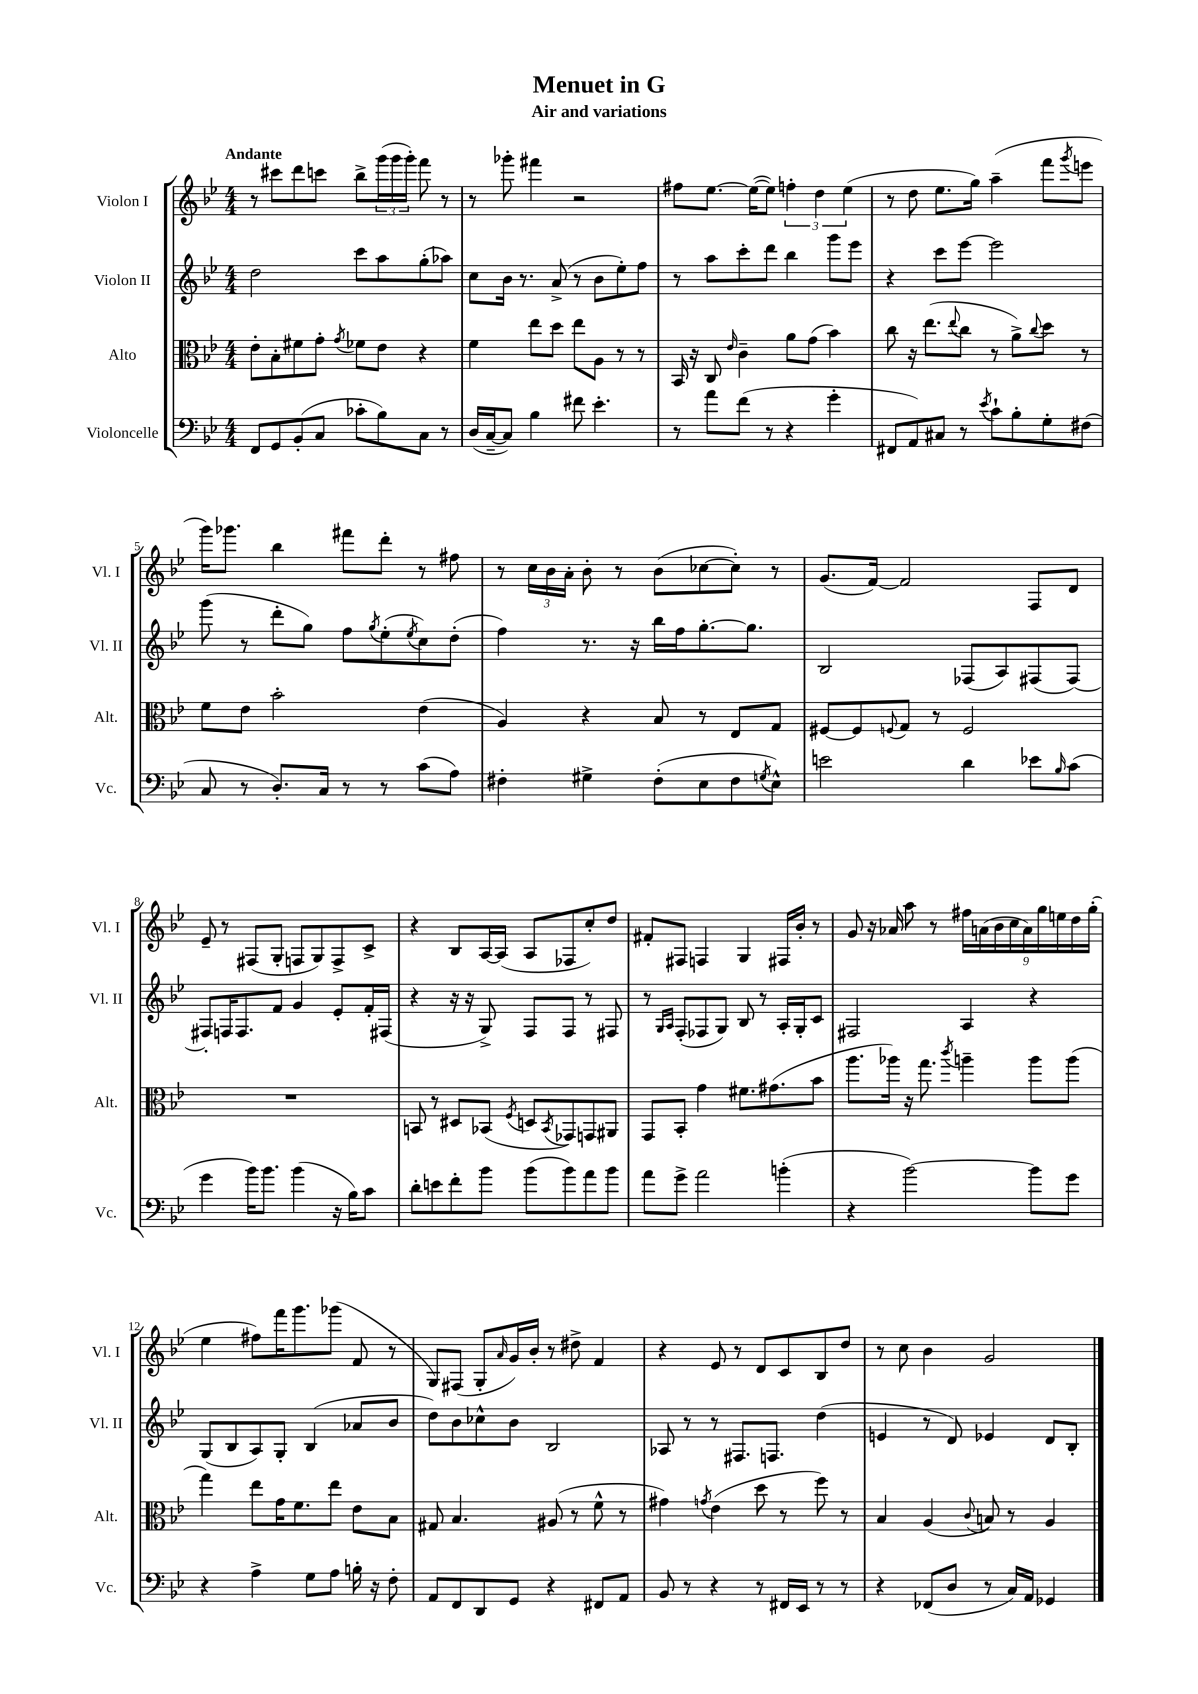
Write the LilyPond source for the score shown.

\header { title = "Menuet in G" subtitle = "Air and variations" }
<<
\new StaffGroup <<
\new Staff = "s0" \with { instrumentName = "Violon I" shortInstrumentName = "Vl. I" } {
    \clef treble \key bes \major \numericTimeSignature \time 4/4 \tempo "Andante"
    r8 cis'''8 d'''8 c'''8 bes''8-> \tuplet 3/2 { g'''16( g'''16 g'''16-.) } f'''8 r8 |
    r8 ges'''8-. fis'''4 r2 |
    fis''8 ees''8.~ ees''16~( ees''8) \tuplet 3/2 { f''4-. d''4 ees''4( } |
    r8 d''8 ees''8. g''16) a''4--( f'''8 \acciaccatura { g'''8 } e'''8 |
    g'''16) ges'''8. bes''4 fis'''8 d'''8-. r8 fis''8 |
    r8 \tuplet 3/2 { c''16 bes'16 a'16-. } bes'8-. r8 bes'8( ces''8~ ces''8-.) r8 |
    g'8.( f'16~) f'2 f8 d'8 |
    ees'8-- r8 fis8( g8-. f8 g8) f8-> c'8-> |
    r4 bes8 a16~ a16( a8 fes8 c''8-.) d''8 |
    fis'8-. fis8 f4 g4 fis16 bes'16-. r8 |
    g'8 r16 aes'16 a''8 r8 \tuplet 9/8 { fis''16 a'16( bes'16 c''16 a'16) g''16 e''16 d''16 g''16-.( } |
    ees''4 fis''8) f'''16 g'''8. ges'''8( f'8 r8 |
    g8) fis8( g8-. \grace { a'16 } g'16) bes'16-. r8 dis''8-> f'4 |
    r4 ees'8 r8 d'8 c'8 bes8 d''8 |
    r8 c''8 bes'4 g'2 \bar "|." |
}
\new Staff = "s1" \with { instrumentName = "Violon II" shortInstrumentName = "Vl. II" } {
    \clef treble \key bes \major \numericTimeSignature \time 4/4
    d''2 c'''8 a''8 g''8-.( aes''8) |
    c''8 bes'16 r8. a'8->( r8 bes'8 ees''8-.) f''8 |
    r8 a''8 c'''8-. d'''8 bes''4 g'''8 ees'''8 |
    r4 c'''8 ees'''8~ ees'''2 |
    g'''8( r8 d'''8-. g''8) f''8 \acciaccatura { g''8 } ees''8-.( \acciaccatura { ees''8 } c''8) d''8-.( |
    f''4) r8. r16 bes''16 f''16 g''8.~-. g''8. |
    bes2 fes8( a8) fis8( fis8~) |
    fis8-. f16 f8. f'8 g'4 ees'8-. f'16-. fis16( |
    r4 r16 r16 g8->) f8 f8 r8 fis8 |
    r8 \grace { g16 a16 } f8-.( fes8 g8) bes8 r8 a16-. g16-. c'8 |
    fis2 a4 r4 |
    g8( bes8 a8) g8-. bes4( aes'8 bes'8 |
    d''8) bes'8 ces''8-^ bes'8 bes2 |
    aes8 r8 r8 fis8. f8. d''4( |
    e'4 r8 d'8) ees'4 d'8 bes8-. \bar "|." |
}
\new Staff = "s2" \with { instrumentName = "Alto" shortInstrumentName = "Alt." } {
    \clef alto \key bes \major \numericTimeSignature \time 4/4
    ees'8-. bes8-. fis'8 g'8-. \acciaccatura { g'8 } fes'8 ees'8 r4 |
    f'4 ees''8 d''8 ees''8 a8 r8 r8 |
    bes,16 r16 c8 \grace { ees'16 } c'4-- a'8 g'8( bes'4) |
    c''8 r16 ees''8.( \appoggiatura { ees''8 } c''8 r8 a'8->) \appoggiatura { c''8 } d''8 r8 |
    f'8 ees'8 bes'2-. ees'4( |
    a4) r4 bes8 r8 ees8 g8 |
    fis8~ fis8 \appoggiatura { f8 } g8 r8 f2 |
    R1 |
    b,8 r8 dis8 bes,8( \acciaccatura { f8 } d8 \acciaccatura { bes,8 } ges,8) g,8 ais,8 |
    g,8 bes,8-. g'4 fis'8. gis'8.( bes'8 |
    a''8. aes''16) r16 g''8. \acciaccatura { c'''8 } a''4-- a''8 a''8( |
    g''4) ees''8 g'16 f'8. ees''8 ees'8 bes8 |
    gis8 bes4. ais8( r8 f'8-^ r8 |
    gis'4) \acciaccatura { g'8 } ees'4( d''8 r8 f''8) r8 |
    bes4 a4( \appoggiatura { c'8 } b8) r8 a4 \bar "|." |
}
\new Staff = "s3" \with { instrumentName = "Violoncelle" shortInstrumentName = "Vc." } {
    \clef bass \key bes \major \numericTimeSignature \time 4/4
    f,8 g,8 bes,8-.( c8 ces'8-. bes8) c8 r8 |
    d16( c16~-- c8) bes4 fis'8 ees'4.-. |
    r8 a'8 f'8( r8 r4 g'4-. |
    fis,8 a,8) cis8 r8 \acciaccatura { ees'8 } c'8-! bes8-. g8-. fis8( |
    c8 r8 d8.-.) c16 r8 r8 c'8( a8) |
    fis4-. gis4-> fis8-.( ees8 fis8 \acciaccatura { g8 } ees8-^) |
    e'2 d'4 ees'8 \grace { bes16 } c'8( |
    g'4 bes'16) bes'8. bes'4( r16 bes16) c'8 |
    d'8-. e'8 f'8-. bes'8 bes'8( bes'8) a'8 bes'8 |
    a'8 g'8-> a'2 b'4-.( |
    r4 bes'2~) bes'8 g'8 |
    r4 a4-> g8 a8 b16-. r16 f8-. |
    a,8 f,8 d,8 g,8 r4 fis,8 a,8 |
    bes,8 r8 r4 r8 fis,16 ees,16 r8 r8 |
    r4 fes,8( d8 r8 c16) a,16 ges,4 \bar "|." |
}
>>
>>
